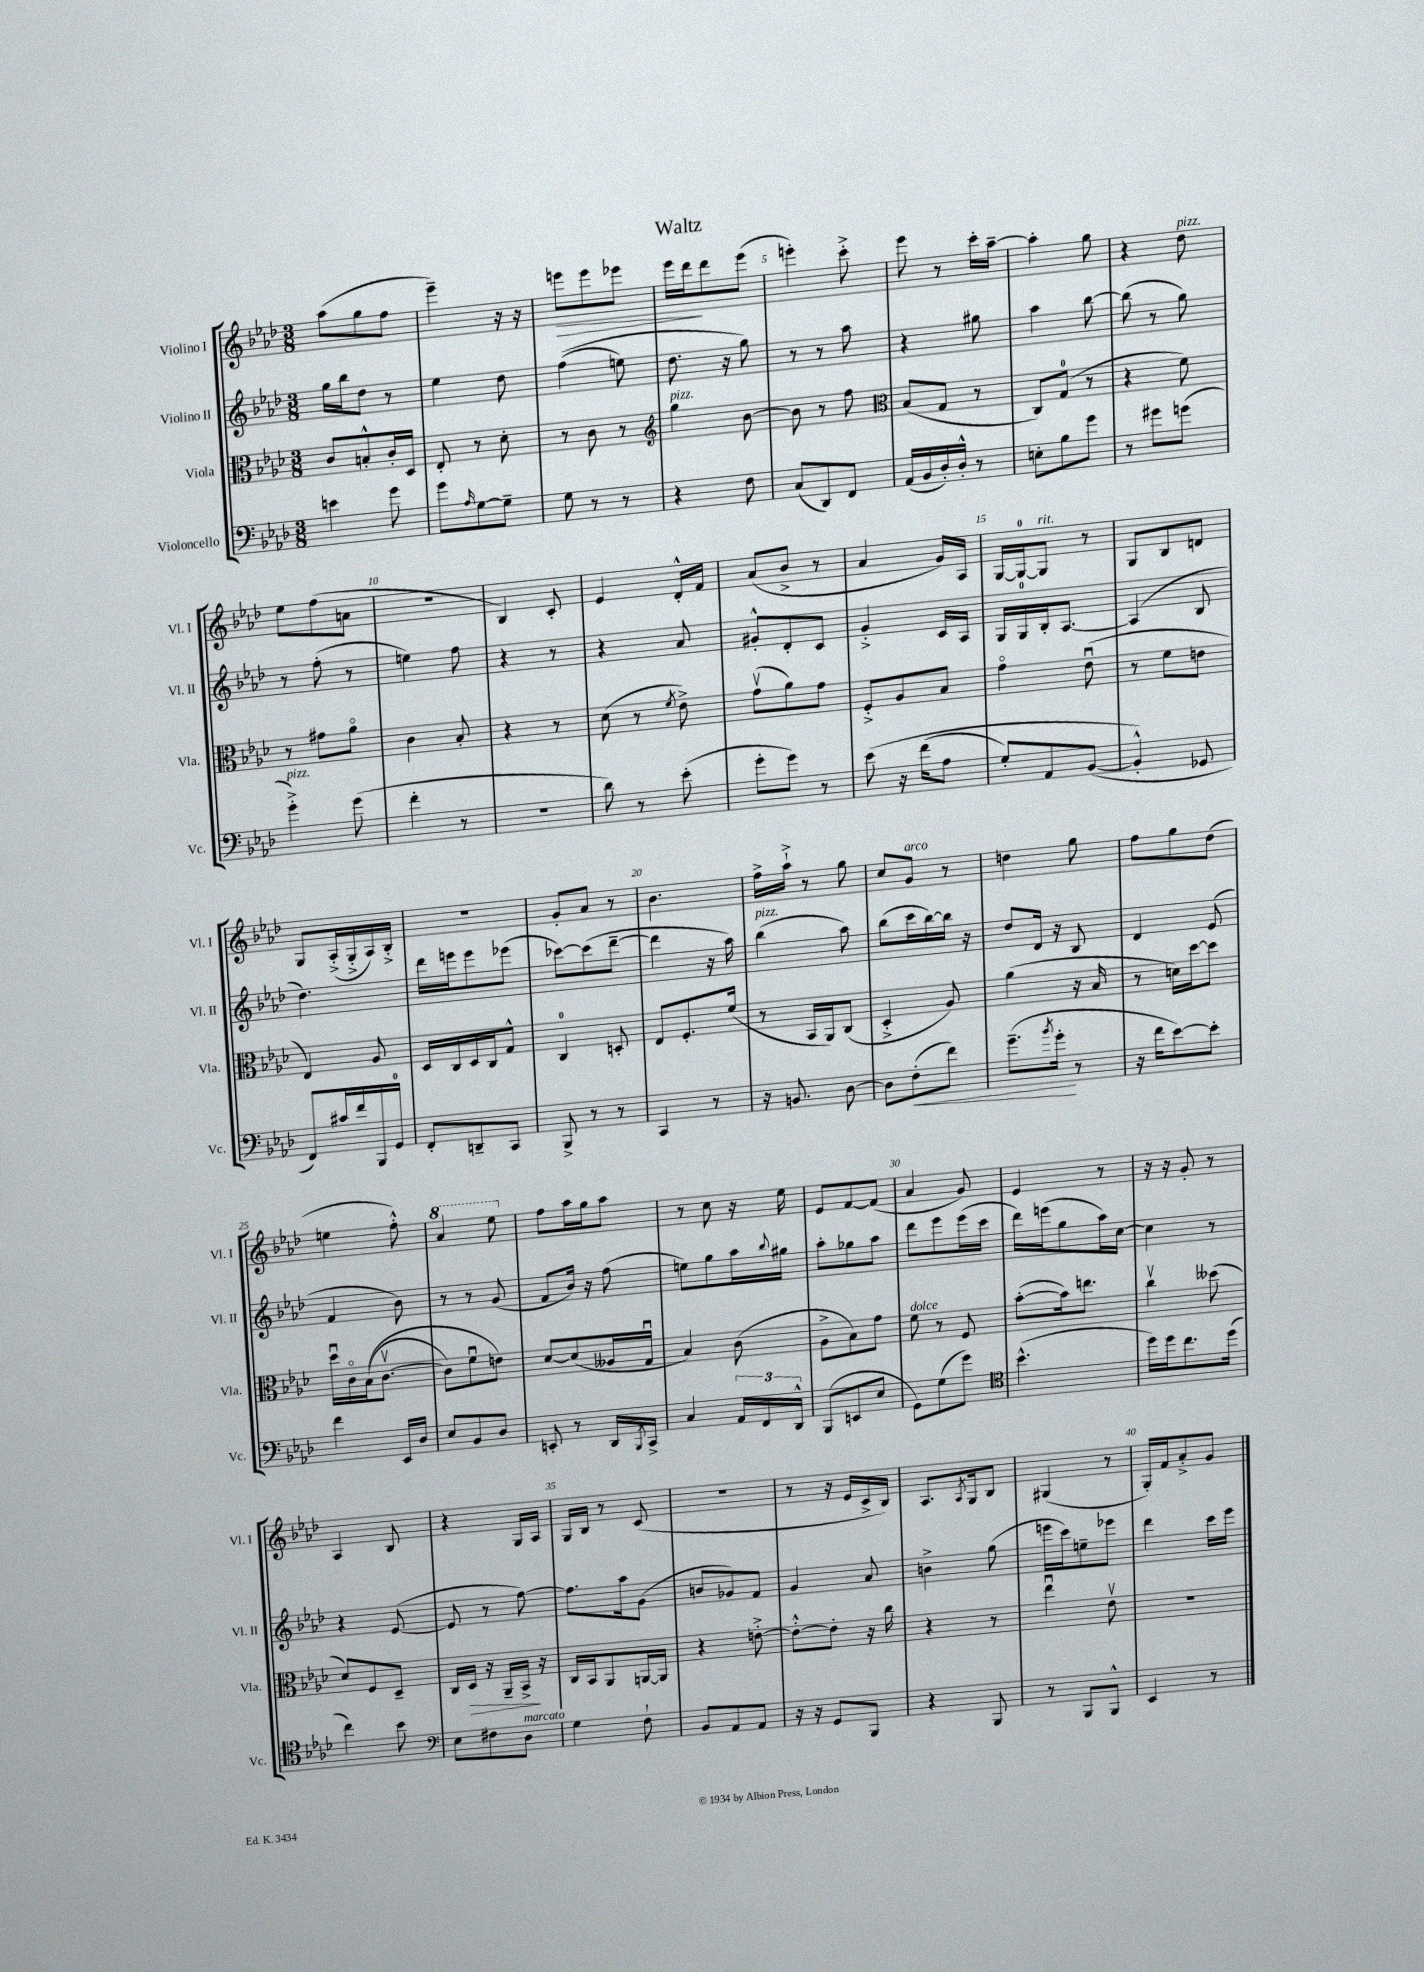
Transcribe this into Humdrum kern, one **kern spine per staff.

**kern	**dynam	**kern	**dynam	**kern	**kern	**dynam
*part4	*part4	*part3	*part3	*part2	*part1	*part1
*staff4	*staff4	*staff3	*staff3	*staff2	*staff1	*staff1
*I"Violoncello	*	*I"Viola	*	*I"Violino II	*I"Violino I	*
*I'Vc.	*	*I'Vla.	*	*I'Vl. II	*I'Vl. I	*
*clefF4	*	*clefC3	*	*clefG2	*clefG2	*
*k[b-e-a-d-]	*	*k[b-e-a-d-]	*	*k[b-e-a-d-]	*k[b-e-a-d-]	*
*M3/8	*	*M3/8	*	*M3/8	*M3/8	*
=1	=1	=1	=1	=1	=1	=1
4en\	.	8c/L	.	16gg\LL	(8aa-\L	.
.	.	.	.	16bb-\J	.	.
.	.	8Bn'^^/	.	8dd-\J	8gg\	.
8g\	.	16c'/L	.	8r	8ff\J	.
.	.	16D-/JJ	.	.	.	.
=2	=2	=2	=2	=2	=2	=2
8g\L	.	8E-'/	.	4ee-\	4eee-~\)	.
16qqA-/	.	.	.	.	.	.
[8G\	.	8r	.	.	.	.
8G~\J]	.	8d-'\	.	8dd-\	16r	.
.	.	.	.	.	16r	.
=3	=3	=3	=3	=3	=3	=3
!	!	!	!	!	!	!LO:HP:b
8G\	.	8r	.	((4ff\	8eeen\L	>
8r	.	8c\	.	.	8eee\	.
8r	.	8r	.	8een\)	8eee-X\J	.
=4	=4	=4	=4	=4	=4	=4
*	*	*clefG2	*	*	*	*
!	!	!LO:TX:a:i:t=pizz.	!	!	!	!
4r	.	4gg\	.	8.dd-\	16eee-\LL	.
.	.	.	.	.	16ddd-\J	.
.	.	.	.	.	8ddd-\	]
.	.	.	.	16r	.	.
8F\	.	[8b-\	.	8gg\)	(8eee-\J	.
=5	=5	=5	=5	=5	=5	=5
(8C/L	.	8b-\]	.	8r	4eeen'\)	.
8DD-/)	.	8r	.	8r	.	.
8FF/J	.	8ff\	.	8aa-\	8ccc'^\	.
=6	=6	=6	=6	=6	=6	=6
*	*	*clefC3	*	*	*	*
(16AA-/LL	.	(8B-/L	.	4r	8eee-\	.
16BB-/	.	.	.	.	.	.
16D-'/)	.	8G/J	.	.	8r	.
16D-'^^/JJ	.	.	.	.	.	.
8r	.	8r	.	8gg#X\	16ccc'\LL	.
.	.	.	.	.	[16aa-~\JJ	.
=7	=7	=7	=7	=7	=7	=7
8En'\L	.	8C/L)	.	4aa-\	4aa-'\]	.
8B-\	.	(8G/J	.	.	.	.
8g\J	.	8r	.	[8bb-\	8gg\	.
=8	=8	=8	=8	=8	=8	=8
8r	.	4r	.	(8bb-\]	4r	.
8g#X\L	.	.	.	8r	.	.
!	!	!	!	!	!LO:TX:a:i:t=pizz.	!
(8gn\J	.	8f\)	.	8gg\)	8dd-\	.
!!LO:LB:g=z
=9	=9	=9	=9	=9	=9	=9
!LO:TX:a:i:t=pizz.	!	!	!	!	!	!
4g'^\)	.	8r	.	8r	8ee-\L	.
.	.	8g#X\L	.	(8ff'\	(8ff\	.
(8g\	.	8a-\J	.	8r	8an\J	.
=10	=10	=10	=10	=10	=10	=10
4f'\	.	4c\	.	4een\)	4.r	.
8r	.	8B-'/	.	8ff\	.	.
=11	=11	=11	=11	=11	=11	=11
4.r	.	4r	.	4r	4B-/)	.
.	.	8r	.	8r	8c'/	.
=12	=12	=12	=12	=12	=12	=12
8d-\)	.	(8d-\	.	4r	4e-/	.
8r	.	8r	.	.	.	.
.	.	8qf/	.	.	.	.
(8e-'\	.	8e-^\)	.	8a-/	16d-'^^/LL	.
.	.	.	.	.	16f/JJ	.
=13	=13	=13	=13	=13	=13	=13
8g'\L	.	(8gv\L	.	8g#X'^^/L	(8a-/L	.
8g\J)	.	8a-\)	.	8d-'/	8b-^/J	.
8r	.	8g\J	.	8c/J	8r	.
=14	=14	=14	=14	=14	=14	=14
(8e-\	.	8F'^/L	.	4g'^/	4a-/	.
16r	.	8A-/	.	.	.	.
(16f\KL	.	.	.	.	.	.
8A-\J	.	8B-/J	.	16c/LL	16g/LL)	.
.	.	.	.	16A-/JJ	16A-/JJ	.
=15	=15	=15	=15	=15	=15	=15
8G'/L)	.	4g\	.	16G/LL	[16G/LL	.
.	.	.	.	16G/	16G/J_	.
!	!	!	!	!	!LO:TX:a:i:t=rit.	!
8AA-/	.	.	.	16B-'/J	8G/J]	.
.	.	.	.	[8.A-/J	.	.
([8BB-/J	.	(8e-u\	.	.	8r	.
=16	=16	=16	=16	=16	=16	=16
4BB-'^^/])	.	8r	.	(4A-/]	8G/L	.
.	.	8f\L	.	.	8B-/	.
8GG-X/	.	8en\J	.	8B-/	8dn/J	.
!!LO:LB:g=z
=17	=17	=17	=17	=17	=17	=17
8FF/L)	.	4E-/)	.	4.dd-\)	8G/L	.
16c#X/L	.	.	.	.	(16A-'^/L	.
16f/	.	.	.	.	16G'^/	.
16BBB-/	.	8A-/	.	.	16A-/)	.
16GG/JJ	.	.	.	.	16B-'^/JJ	.
=18	=18	=18	=18	=18	=18	=18
8FF'/L	.	16D-/LL	.	16ddd-\LL	4.r	.
.	.	16C/	.	16eeen\J	.	.
8DDn~/	.	16D-/	.	8eee\	.	.
.	.	16C/J	.	.	.	.
8CC/J	.	8G^^/J	.	(8eee-X\J	.	.
=19	=19	=19	=19	=19	=19	=19
8BBB-^/	.	4C/	.	[8ccc-X\L)	8g'/L	.
8r	.	.	.	(8ccc-\]	8a-/J	.
8r	.	8Dn'/	.	[8ddd-~\J	8r	.
=20	=20	=20	=20	=20	=20	=20
4CC/	.	8E-/L	.	4ddd-\]	4.b-\	.
.	.	8.F'/	.	.	.	.
8r	.	.	.	16r	.	.
.	.	(16f/Jk	.	16aa-\)	.	.
=21	=21	=21	=21	=21	=21	=21
!	!	!	!	!LO:TX:a:i:t=pizz.	!	!
16r	.	8r	.	(4bb-\	16ff^\LL	.
8.BBn/	.	.	.	.	16aa-`^\JJ	.
.	.	16BB-/LL	.	.	8r	.
.	.	16AA-/J)	.	.	.	.
[8D-\	.	(8C/J	.	8aa-\)	8gg\	.
=22	=22	=22	=22	=22	=22	=22
8D-\L]	.	4D-'^/	.	(8bb-\L	8cc/L	.
!	!	!	!	!	!LO:TX:a:i:t=arco	!
!	!LO:HP:b	!	!	!	!	!
(8F'\	<	.	.	16ccc\L	8g/J	.
.	.	.	.	[16bb-\)	.	.
8f\J)	.	8A-/)	.	16bb-\JJ]	8r	.
.	.	.	.	16r	.	.
=23	=23	=23	=23	=23	=23	=23
(8.g~\L	.	(4a-\	.	8dd-/L	4ddn\	.
.	.	.	.	16d-/Jk	.	.
8qb-/	.	.	.	.	.	.
16g'\Jk	.	.	.	16r	.	.
8r	[	16r	.	8B-/	8gg\	.
.	.	16B-/	.	.	.	.
=24	=24	=24	=24	=24	=24	=24
16r	.	8r	.	4d-/	8ff\L	.
16f\KL	.	.	.	.	.	.
[8e-\)	.	16dn\LL)	.	.	8gg\	.
.	.	[16dd-\J	.	.	.	.
8e-'\J]	.	8dd-\J]	.	(8e-/	(8dd-\J	.
!!LO:LB:g=z
=25	=25	=25	=25	=25	=25	=25
4f\	.	16dd-u\LL	.	4f/	4een\	.
.	.	16c\	.	.	.	.
.	.	((16B-\J	.	.	.	.
.	.	[8.cv\J	.	.	.	.
16EE-/LL	.	.	.	8b-\)	8ff'^^\)	.
16D-/JJ	.	.	.	.	.	.
=26	=26	=26	=26	=26	=26	=26
*	*	*	*	*	*8va	*
8E-/L	.	8c\L])	.	8r	4aa-/	.
8BB-/	.	8fu\	.	8r	.	.
8D-/J	.	8en\J)	.	(8g/	8eee-\	.
=27	=27	=27	=27	=27	=27	=27
*	*	*	*	*	*X8va	*
8EEn'/	.	[8d-/L	.	8f/L	8ff\L	.
8r	.	(8d-/]	.	16b-/Jk)	16aa-\L	.
.	.	.	.	16r	16gg\J	.
16DD-/LL	.	16A--X/L	.	(8ff\	8aa-\J	.
8qBBB-/	.	.	.	.	.	.
16CC^/JJ	.	16Gu/JJ	.	.	.	.
=28	=28	=28	=28	=28	=28	=28
4C/	.	4B-/)	.	8een\L)	8r	.
.	.	.	.	8gg\	8cc\	.
24AA-/LL	.	(8c\	.	16aa-\L	16r	.
24FF/	.	.	.	.	.	.
.	.	.	.	8qqbb-/	.	.
.	.	.	.	16gg#X\JJ	16ee-\	.
24DD-^^/JJ	.	.	.	.	.	.
=29	=29	=29	=29	=29	=29	=29
(8BBB-/L	.	8A-^\L	.	8aa-'\L	8e-/L	.
8EEn/	.	8B-\)	.	8gg-X\	[8f/	.
8E-/J	.	8g\J	.	8aa-\J	(8f/J]	.
=30	=30	=30	=30	=30	=30	=30
!	!	!LO:TX:a:i:t=dolce	!	!	!	!
8GG\L)	.	8f\	.	8ddd-\L	4a-/	.
(8G\	.	8r	.	8eee-\	.	.
8g\J)	.	8F/	.	(16eee-\L	8g/)	.
.	.	.	.	16ccc\JJ	.	.
=31	=31	=31	=31	=31	=31	=31
*clefC4	*	*	*	*	*	*
(4.b-^^\	.	([8b-'\L	.	16ddd-\LL)	4e-/	.
.	.	.	.	(16eeen\J	.	.
.	.	16b-\k])	.	8gg\	.	.
.	.	8.een\J	.	.	.	.
.	.	.	.	16aa-\L)	8r	.
.	.	.	.	[16cc\JJ	.	.
=32	=32	=32	=32	=32	=32	=32
16dd-\LL)	.	4ccv\	.	4cc\]	16r	.
16dd-\J	.	.	.	.	16r	.
8.cc\	.	.	.	.	8g'/	.
.	.	(8dd--X\	.	8r	8r	.
(16dd-\Jk	.	.	.	.	.	.
!!LO:LB:g=z
=33	=33	=33	=33	=33	=33	=33
4cc\)	.	8d-/L)	.	4r	4A-/	.
.	.	8F/	.	.	.	.
8b-\	.	8D-~/J	.	([8e-/	8B-/	.
=34	=34	=34	=34	=34	=34	=34
*clefF4	*	*	*	*	*	*
8E-\L	.	16C/LL	.	8e-/]	4r	.
!	!	!	!LO:HP:b	!	!	!
.	.	16D-/JJ	>	.	.	.
8F#X\	.	16r	.	8r	.	.
.	.	16AA-~/LL	.	.	.	.
!LO:TX:a:i:t=marcato	!	!	!	!	!	!
8D-\J	.	16BB-^/JJ	.	[8ff\)	16G/LL	.
.	.	16r	]	.	16A-/JJ	.
=35	=35	=35	=35	=35	=35	=35
4G\	.	16C/LL	.	8.ff\L]	16G/LL	.
.	.	16BB-/J	.	.	16B-/JJ	.
.	.	8AA-/	.	.	8r	.
.	.	.	.	16aa-\k	.	.
8F`\	.	[16AAn/L	.	(8g\J	(8c/	.
.	.	16AA/JJ]	.	.	.	.
=36	=36	=36	=36	=36	=36	=36
8BB-/L	.	4r	.	8bn/L	4.r	.
8AA-/	.	.	.	8g-X/)	.	.
8AA-/J	.	[8en'^\	.	8f/J	.	.
=37	=37	=37	=37	=37	=37	=37
16r	.	8e'^^\L_	.	4g/	8r	.
16r	.	.	.	.	.	.
8GG/L	.	8e'\J]	.	.	16r	.
.	.	.	.	.	16e-/LL	.
8BBB-/J	.	16r	.	8a-/	16c^/	.
.	.	16cc\	.	.	16B-/JJ)	.
=38	=38	=38	=38	=38	=38	=38
4r	.	4r	.	4bn^\	8.A-/L	.
.	.	.	.	.	8qA-/	.
.	.	.	.	.	16G/k	.
8BBB-/	.	8r	.	(8gg\	8B-/J	.
=39	=39	=39	=39	=39	=39	=39
8r	.	4ee-u\	.	16eeen\LL	(4G#X/	.
.	.	.	.	16ccc\J)	.	.
8BBB-/L	.	.	.	8een~\	.	.
8BBB-^^/J	.	8e-v\	.	8eee-X\J	8r	.
=40	=40	=40	=40	=40	=40	=40
4EE-/	.	4.r	.	4ddd-\	16G'/LL)	.
.	.	.	.	.	16f/J	.
.	.	.	.	.	8a-'^/	.
8r	.	.	.	16ccc\LL	8g/J	.
.	.	.	.	16eee-\JJ	.	.
==	==	==	==	==	==	==
*-	*-	*-	*-	*-	*-	*-
